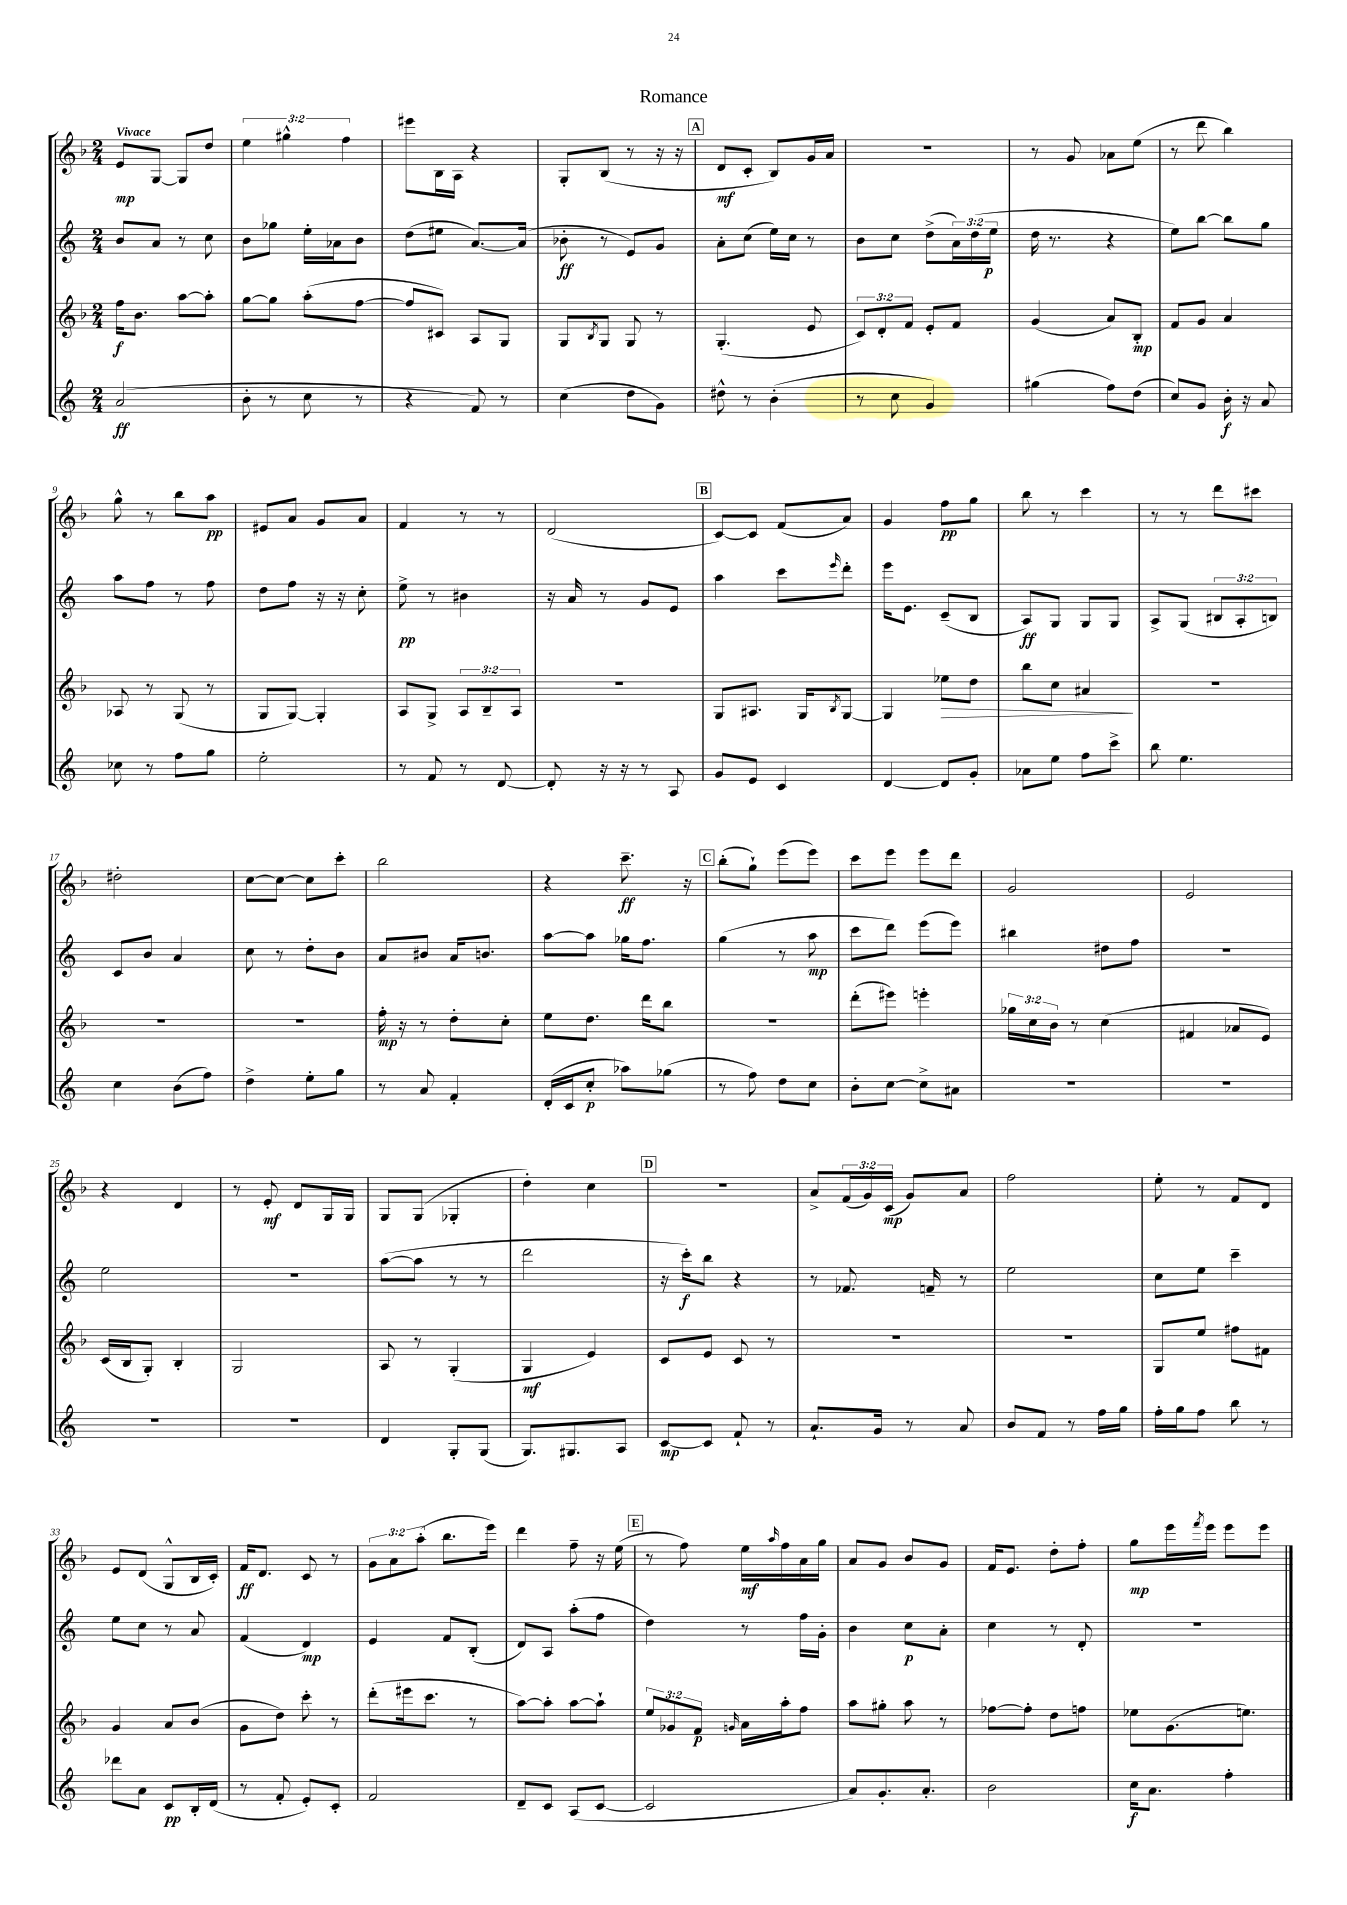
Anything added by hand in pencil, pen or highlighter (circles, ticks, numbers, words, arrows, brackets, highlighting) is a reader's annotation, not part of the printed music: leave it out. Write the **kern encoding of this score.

**kern	**kern	**kern	**kern
*staff4	*staff3	*staff2	*staff1
*clefG2	*clefG2	*clefG2	*clefG2
*k[]	*k[b-]	*k[]	*k[b-]
*M2/4	*M2/4	*M2/4	*M2/4
(2a	16ff	8b	8e
.	8.b-	.	.
.	.	8a	[8G
.	[8aa	8r	8G]
.	8aa']	8cc	8dd
=	=	=	=
8b'	[8gg	8b	6ee
8r	8gg]	8gg-	.
.	.	.	6gg#^^
8cc	(8aa'	16ee'	.
.	.	16a-	.
.	.	.	6ff
8r	[8ff	8b	.
=	=	=	=
4r	8ff]	(8dd	8eee#
.	8c#)	8ee#	16B-
.	.	.	16A
8f)	8A	[8.a)	4r
8r	8G	.	.
.	.	(16a]	.
=	=	=	=
(4cc	8G	8b-'	8G'
.	8qB-	.	.
.	8G	8r	(8B-
8dd	8G	8e)	8r
8g)	8r	8g	16r
.	.	.	16r
=	=	=	=
8dd#^^	(4.G'	8a'	8d
8r	.	(8cc	8c'
(4b'	.	16ee)	8B-)
.	.	16cc	.
.	8e	8r	16g
.	.	.	16a
=	=	=	=
8r	12c)	8b	2r
.	12d'	.	.
8cc	.	8cc	.
.	12f	.	.
4g)	8e'	(8dd^	.
.	8f	24a)	.
.	.	(24dd	.
.	.	24ee	.
=	=	=	=
(4gg#	(4g	16dd	8r
.	.	8.r	.
.	.	.	8g
8ff)	8a)	4r	8a-
(8dd	8B-'	.	(8ee
=	=	=	=
8cc)	8f	8ee)	8r
8g	8g	[8bb	8ddd
16b'	4a	8bb]	4bb-)
16r	.	.	.
8a	.	8gg	.
=	=	=	=
8cc-	8A-	8aa	8gg^^
8r	8r	8ff	8r
8ff	(8G	8r	8bb-
8gg	8r	8ff	8aa
=	=	=	=
2ee'	8G	8dd	8e#
.	[8G)	8ff	8a
.	4G']	16r	8g
.	.	16r	.
.	.	8cc'	8a
=	=	=	=
8r	8A	8ee^	4f
8f	8G^	8r	.
8r	12A	4b#	8r
.	12B-~	.	.
[8d	.	.	8r
.	12A	.	.
=	=	=	=
8d']	2r	16r	(2d
.	.	16a	.
16r	.	8r	.
16r	.	.	.
8r	.	8g	.
8A	.	8e	.
=	=	=	=
8g	8G	4aa	[8c)
8e	8.A#	.	8c]
4c	.	8ccc	(8f
.	16G	.	.
.	8qB-	16qqeee	.
.	[8G	8ddd'	8a)
=	=	=	=
[4d	4G]	16eee	4g
.	.	8.e	.
8d]	8ee-	(8c~	8ff
8g'	8dd	8B	8gg
=	=	=	=
8a-	8bb-	8A)	8bb-
8ee	8cc	8G	8r
8ff	4a#	8G	4ccc
8ccc^	.	8G	.
=	=	=	=
8bb	2r	8A^	8r
4.ee	.	(8G	8r
.	.	12B#	8ddd
.	.	12A'	.
.	.	.	8ccc#
.	.	12B)	.
=	=	=	=
4cc	2r	8c	2dd#'
.	.	8b	.
(8b	.	4a	.
8ff)	.	.	.
=	=	=	=
4dd^	2r	8cc	[8cc
.	.	8r	8cc_
8ee'	.	8dd'	8cc]
8gg	.	8b	8ccc'
=	=	=	=
8r	16ff'	8a	2bb-
.	16r	.	.
8a	8r	8b#	.
4f'	8dd'	16a	.
.	.	8.b	.
.	8cc'	.	.
=	=	=	=
(16d'	8ee	[8aa	4r
16c	.	.	.
8cc'	8.dd	8aa]	.
8aa-)	.	16gg-	8.ccc~
.	16ddd	8.ff	.
(8gg-	8bb-	.	.
.	.	.	16r
=	=	=	=
8r	2r	(4gg	(8bb-'
8ff)	.	.	8gg`)
8dd	.	8r	(8eee
8cc	.	8aa	8eee)
=	=	=	=
8b'	(8ddd'	8ccc	8ccc
[8cc	8eee#)	8ddd)	8eee
8cc^]	4eee'	(8eee	8eee
8a#	.	8eee)	8ddd
=	=	=	=
2r	24gg-	4bb#	2g
.	24cc	.	.
.	24b-	.	.
.	8r	.	.
.	(4cc	8dd#	.
.	.	8ff	.
=	=	=	=
2r	4f#	2r	2e
.	8a-	.	.
.	8e)	.	.
=	=	=	=
2r	(16c	2ee	4r
.	16B-	.	.
.	8G')	.	.
.	4B-'	.	4d
=	=	=	=
2r	2G	2r	8r
.	.	.	8e'
.	.	.	8d
.	.	.	16G
.	.	.	16G
=	=	=	=
4d	8A	([8aa	8G
.	8r	8aa]	(8G
8G'	(4G'	8r	4G-'
(8G	.	8r	.
=	=	=	=
8.G)	4G	2ddd	4dd')
8.G#	.	.	.
.	4e)	.	4cc
8A	.	.	.
=	=	=	=
[8c	8c	16r	2r
.	.	16ccc')	.
8c]	8e	8bb	.
8f`	8c	4r	.
8r	8r	.	.
=	=	=	=
8.a`	2r	8r	8a^
.	.	8.f-	(24f
.	.	.	24g)
16g	.	.	.
.	.	.	(24c
8r	.	.	8g)
.	.	16f~	.
8a	.	8r	8a
=	=	=	=
8b	2r	2ee	2ff
8f	.	.	.
8r	.	.	.
16ff	.	.	.
16gg	.	.	.
=	=	=	=
16ff'	8G	8cc	8ee'
16gg	.	.	.
8ff	8ee	8ee	8r
8bb	8ff#	4ccc~	8f
8r	8f#	.	8d
=	=	=	=
8ddd-	4g	8ee	8e
8a	.	8cc	(8d
8c	8a	8r	8G^^
16B'	(8b-	8a	16B-
(16d	.	.	16c')
=	=	=	=
8r	8g	(4f	16f
.	.	.	8.d
8f'	8dd)	.	.
8e')	8ccc'	4d)	8c
8c'	8r	.	8r
=	=	=	=
2f	(8ddd'	4e	12g
.	.	.	12a
.	16eee#	.	.
.	.	.	(12aa'
.	8.ccc	.	.
.	.	8f	8.bb-
.	8r	(8B'	.
.	.	.	16eee)
=	=	=	=
8d~	[8aa)	8d)	4ddd
8c	8aa']	8A	.
(8A	[8aa	(8aa'	8ff~
[8c	8aa`]	8ff	16r
.	.	.	(16ee
=	=	=	=
2c]	12ee	4dd)	8r
.	12g-	.	.
.	.	.	8ff)
.	12f	.	.
.	16qqg	.	.
.	16a	8r	16ee
.	.	.	16qqaa
.	16aa'	.	16ff
.	8ff	16ff	16a
.	.	16g'	16gg
=	=	=	=
8a)	8aa	4b	8a
8.g'	8gg#'	.	8g
.	8aa	8cc	8b-
8.a'	.	.	.
.	8r	8a'	8g
=	=	=	=
2b	[8ff-	4cc	16f
.	.	.	8.e
.	8ff-']	.	.
.	8dd	8r	8dd'
.	8ff	8d'	8ff'
=	=	=	=
16cc	8ee-	2r	8gg
8.a	.	.	.
.	(8.g	.	16eee
.	.	.	8qfff
.	.	.	16eee
4ff'	.	.	8eee
.	8.ee)	.	.
.	.	.	8eee
==	==	==	==
*-	*-	*-	*-
